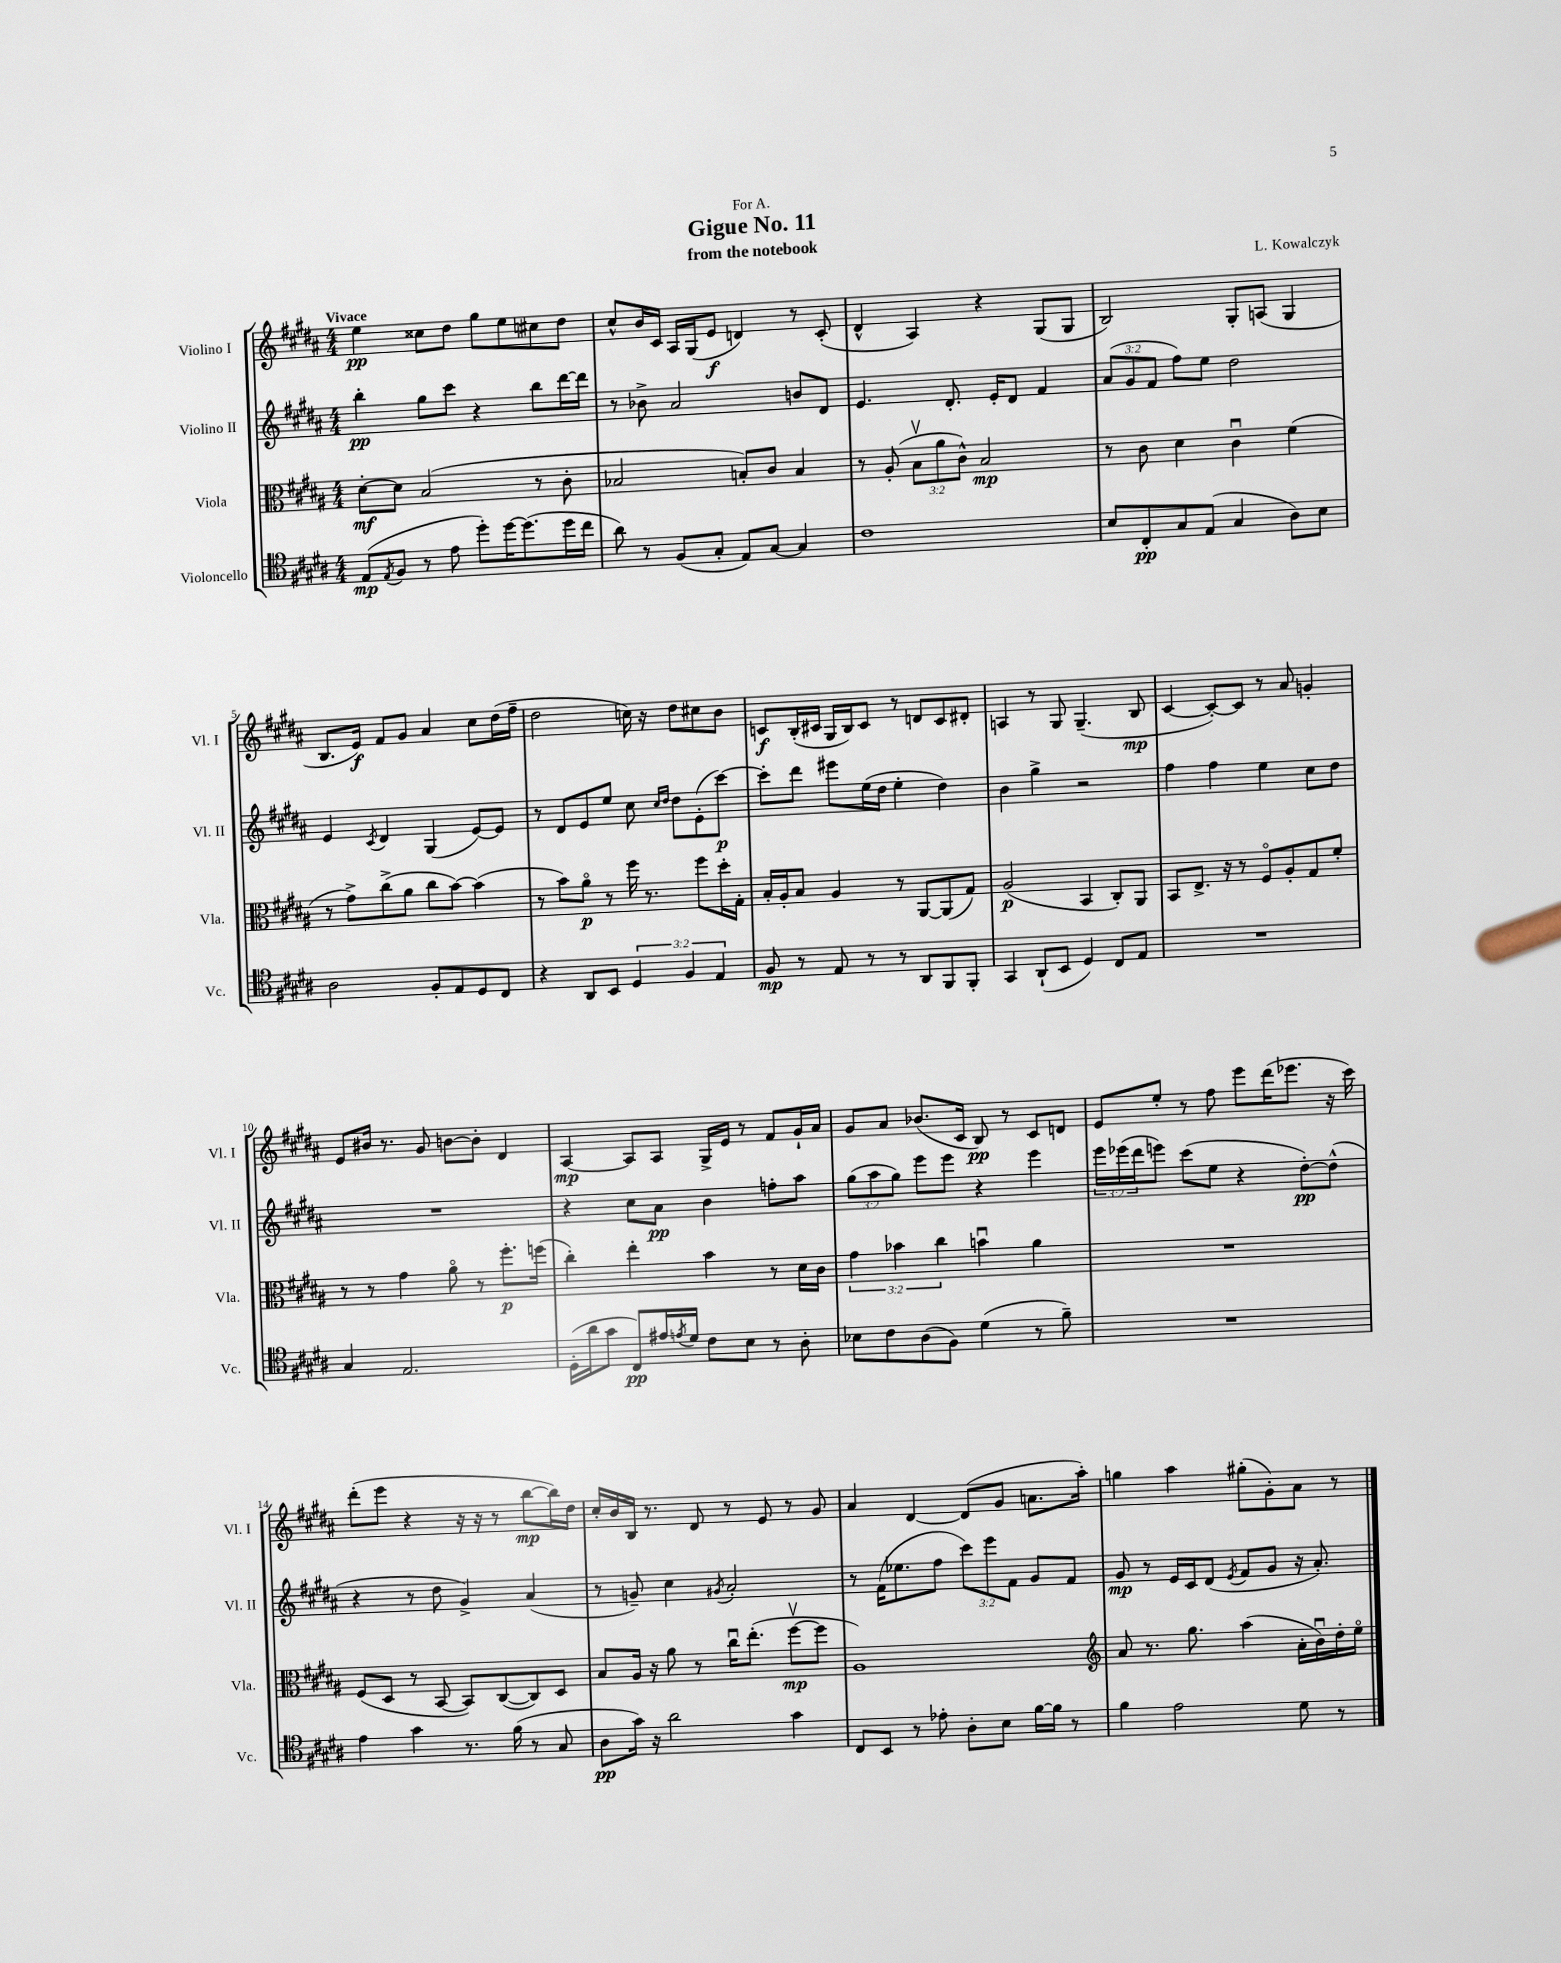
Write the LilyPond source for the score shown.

\header { title = "Gigue No. 11" composer = "L. Kowalczyk" subtitle = "from the notebook" dedication = "For A." }
<<
\new StaffGroup <<
\new Staff = "s0" \with { instrumentName = "Violino I" shortInstrumentName = "Vl. I" } {
    \clef treble \key b \major \numericTimeSignature \time 4/4 \tempo "Vivace"
    e''4\pp cisis''8 dis''8 gis''8 e''8 cis''8 dis''8 |
    cis''8-^ b'16 cis'16 ais16 gis16( e'8\f d'4) r8 cis'8-.( |
    dis'4-^ ais4) r4 gis8( gis8 |
    b2) gis8-. a8( gis4 |
    b8. e'16\f) fis'8 gis'8 ais'4 cis''8 dis''16( fis''16-- |
    dis''2 c''16) r16 dis''8 cis''8 b'8 |
    c'8\f b16-.( cis'16 gis16 b16) cis'8 r8 d'8 cis'8 dis'8-. |
    a4 r8 gis8 gis4.--( b8\mp |
    cis'4~ cis'8~-.) cis'8 r8 ais'8 g'4-. |
    e'8 bis'16 r8. gis'8 b'8~ b'8-. dis'4 |
    ais4~\mp ais8 ais8 gis16-> e'16 r8 fis'8 gis'16-! ais'16 |
    gis'8 ais'8 bes'8.( cis'16 b8\pp) r8 cis'8 d'8 |
    e'8 e''8-. r8 fis''8 e'''8 dis'''16( ees'''8. r16 cis'''16) |
    dis'''8-.( e'''8 r4 r16 r16 r8 b''8~\mp b''16) dis''16 |
    cis''16-. b'16 b16 r8. dis'8 r8 e'8 r8 gis'8 |
    ais'4 dis'4~ dis'8( gis'8 a'8. ais''16-.) |
    g''4 ais''4 gis''8-.( gis'8-.) ais'8 r8 \bar "|." |
}
\new Staff = "s1" \with { instrumentName = "Violino II" shortInstrumentName = "Vl. II" } {
    \clef treble \key b \major \numericTimeSignature \time 4/4 \override Staff.TupletNumber.text = #tuplet-number::calc-fraction-text
    b''4-.\pp gis''8 cis'''8 r4 b''8 dis'''16~ dis'''16 |
    r8 bes'8-> ais'2 b'8 dis'8 |
    e'4. dis'8.-. e'16-. dis'8 fis'4 |
    \tuplet 3/2 { ais'8( gis'8 fis'8 } fis''8) e''8 dis''2 |
    e'4 \acciaccatura { cis'8 } dis'4 gis4( e'8~) e'8 |
    r8 dis'8 e'8 e''8 cis''8 \grace { cis''16 dis''16 } dis''8 e'8-.( cis'''8~\p) |
    cis'''8-. dis'''8 eis'''8 e''16( dis''16 e''4-. dis''4) |
    b'4 gis''4-> r2 |
    fis''4 fis''4 e''4 cis''8 dis''8 |
    R1 |
    r4 cis''8 ais'8\pp b'4 f''8-. ais''8 |
    \tuplet 3/2 { gis''8( ais''8 gis''8) } e'''8 e'''8 r4 e'''4 |
    \tuplet 3/2 { e'''16 ees'''16( dis'''16 } e'''8) cis'''8( e''8 r4 dis''8~-.\pp) dis''8-^( |
    r4 r8 dis''8 gis'4->) ais'4( |
    r8 g'8--) cis''4 \acciaccatura { gis'8 } ais'2-. |
    r8 fis'16( ees''8. fis''8 \tuplet 3/2 { cis'''8) e'''8 fis'8 } gis'8 fis'8 |
    gis'8\mp r8 e'16 cis'16 dis'8( \acciaccatura { e'8 } fis'8 gis'8 r16 ais'8.-.) \bar "|." |
}
\new Staff = "s2" \with { instrumentName = "Viola" shortInstrumentName = "Vla." } {
    \clef alto \key b \major \numericTimeSignature \time 4/4 \override Staff.TupletNumber.text = #tuplet-number::calc-fraction-text
    dis'8~-.\mf dis'8 b2( r8 cis'8-. |
    bes2 b8-.) cis'8 b4 |
    r8 ais8-.( \tuplet 3/2 { b8\upbow ais'8 cis'8-^) } b2\mp |
    r8 cis'8 dis'4 cis'4\downbow fis'4( |
    r8 gis'8->) cis''8->( ais'8 cis''8 b'8~) b'4( |
    r8 b'8) ais'8\flageolet\p r8 fis''16 r8. fis''8 dis''16-. gis16-. |
    b16-. ais16-. b8 ais4 r8 ais,8~ ais,8( gis8) |
    ais2\p( b,4 cis8-.) ais,8 |
    b,8 e8.-> r16 r8 fis8\flageolet ais8-. gis8 fis'8-. |
    r8 r8 gis'4 ais'8\flageolet r8 fis''8.-.\p f''16( |
    cis''4-.) e''4-. b'4 r8 dis'16 cis'16 |
    \tuplet 3/2 { gis'4 bes'4 cis''4 } b'4\downbow ais'4 |
    R1 |
    fis8( dis8 r8 b,8~ b,8) cis8~( cis8) dis8 |
    b8 ais16 r16 ais'8 r8 cis''16\downbow e''8.-.( fis''8~\upbow\mp fis''8 |
    ais1) |
    \clef treble ais'8 r8. gis''8. ais''4( ais'16-. b'16\downbow) dis''16-. e''16\flageolet \bar "|." |
}
\new Staff = "s3" \with { instrumentName = "Violoncello" shortInstrumentName = "Vc." } {
    \clef tenor \key b \major \numericTimeSignature \time 4/4 \override Staff.TupletNumber.text = #tuplet-number::calc-fraction-text
    e8\mp( \acciaccatura { e8 } fis8 r8 e'8 dis''8-.) dis''16~ dis''8.( dis''16 cis''16 |
    ais'8) r8 fis8( gis8-. e8) gis8~ gis4 |
    cis'1 |
    b8 cis8-.\pp gis8 e8( gis4 ais8) b8 |
    ais2 fis8-. e8 dis8 cis8 |
    r4 ais,8 b,8 \tuplet 3/2 { dis4 fis4 e4 } |
    fis8\mp r8 e8 r8 r8 ais,8 fis,8 fis,8-. |
    gis,4 ais,8-!( b,8 dis4) cis8 e8 |
    R1 |
    gis4 e2. |
    dis16-.( ais'16 gis'8 cis8\pp) eis'16 \acciaccatura { e'8 } dis'16 cis'8 b8 r8 ais8-. |
    bes8 cis'8 ais8( fis8) dis'4( r8 fis'8--) |
    R1 |
    e'4 gis'4 r8. fis'16( r8 gis8 |
    ais8\pp gis'16) r16 ais'2 gis'4 |
    cis8 b,8 r8 ees'8-. ais8-. b8 fis'16~ fis'16 r8 |
    fis'4 e'2 dis'8 r8 \bar "|." |
}
>>
>>
